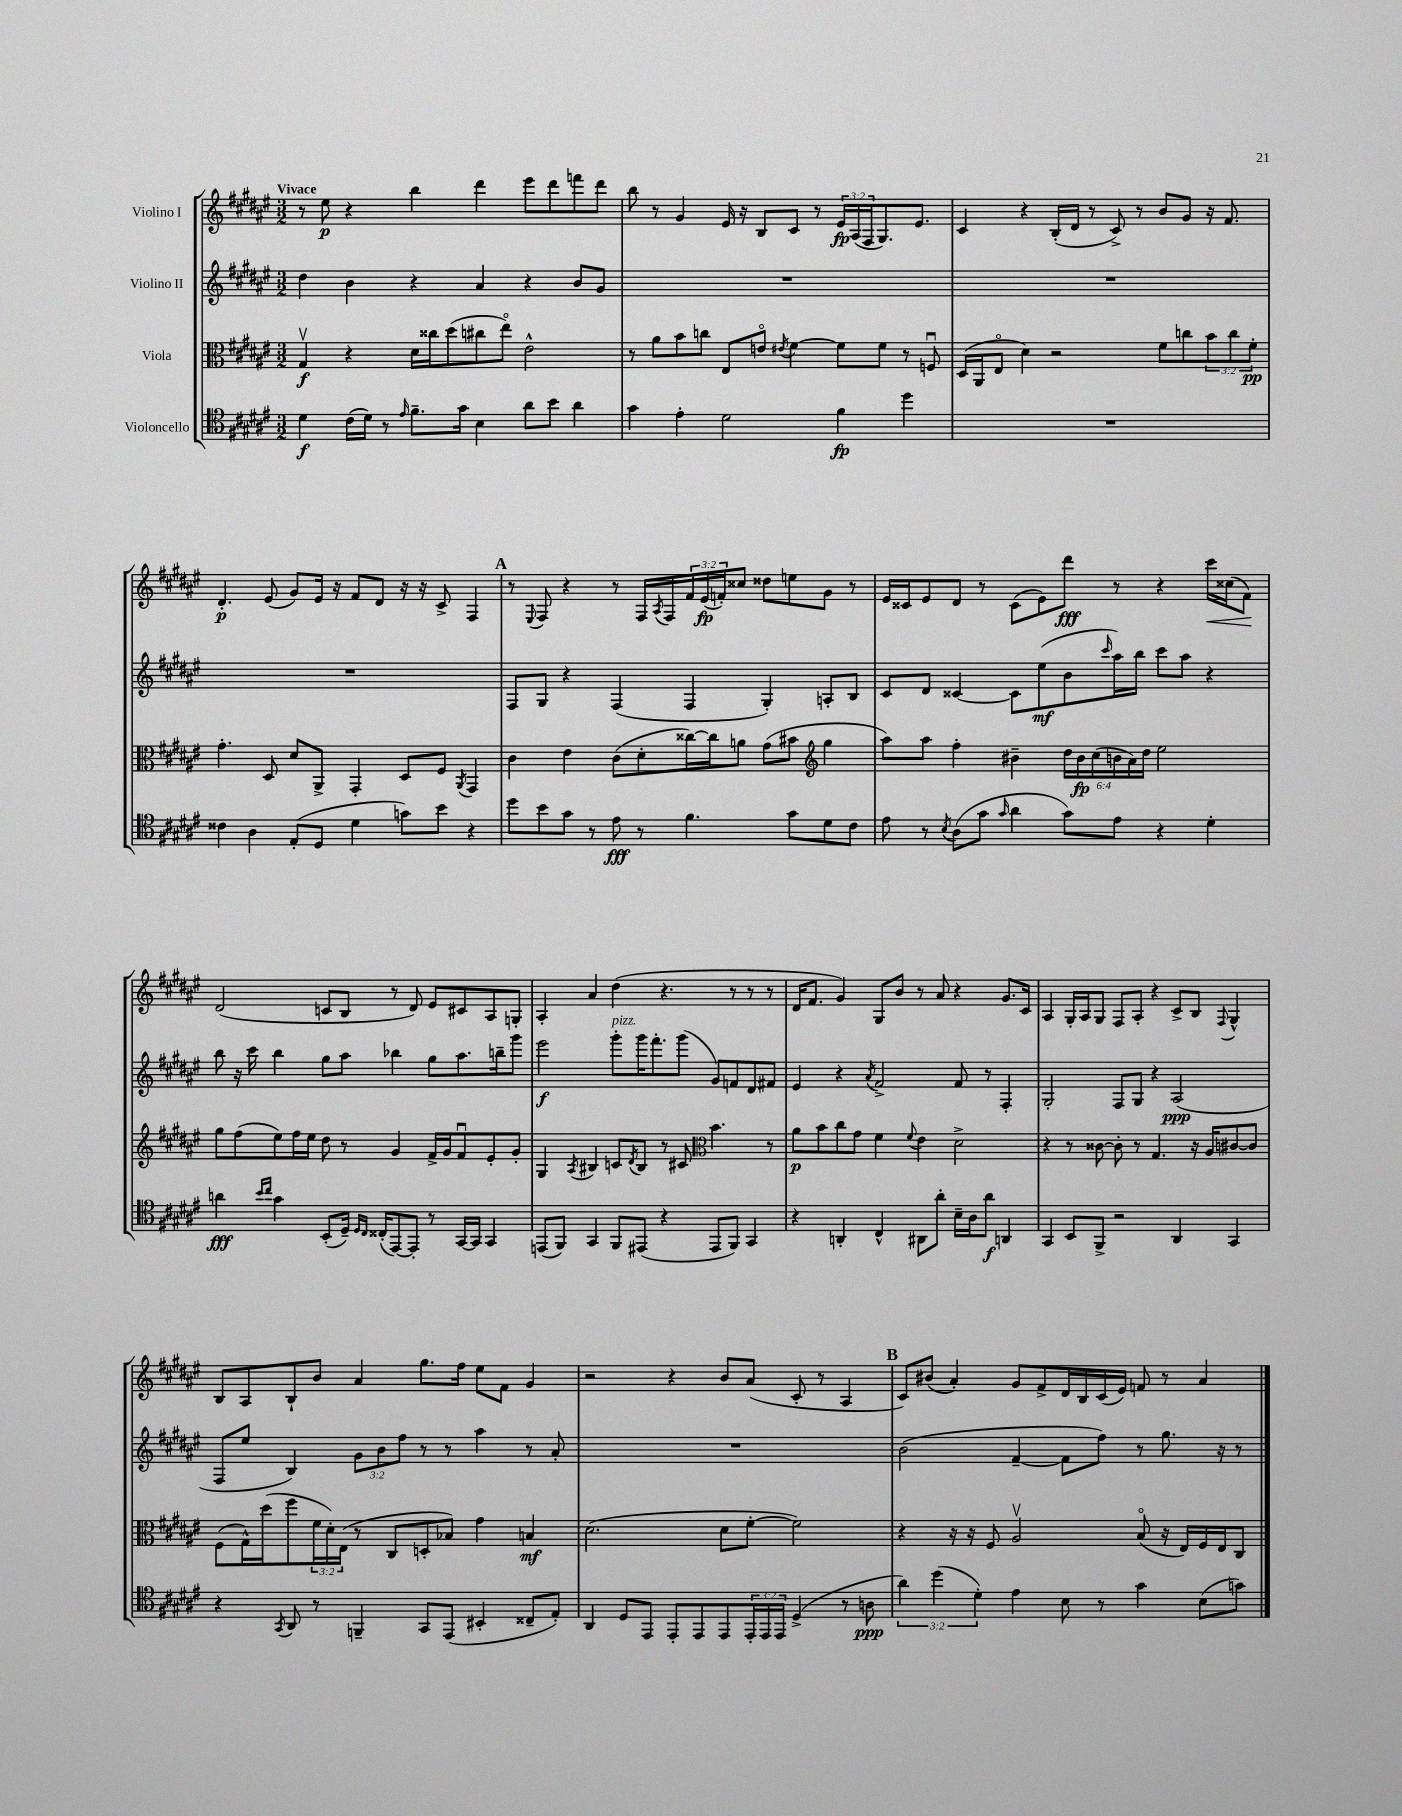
<<
\new StaffGroup <<
\new Staff = "s0" \with { instrumentName = "Violino I" } {
    \clef treble \key fis \major \numericTimeSignature \time 3/2 \override Staff.TupletNumber.text = #tuplet-number::calc-fraction-text \tempo "Vivace"
    r8 eis''8\p r4 b''4 dis'''4 eis'''8 dis'''8 f'''8 dis'''8 |
    b''8 r8 gis'4 eis'16 r16 b8 cis'8 r8 \tuplet 3/2 { eis'16\fp ais16( fis16 } gis8.) eis'8. |
    cis'4 r4 b16-.( dis'16 r8 cis'8->) r8 b'8 gis'8 r16 fis'8. |
    dis'4.-.\p eis'8( gis'8) eis'16 r16 fis'8 dis'8 r16 r16 cis'8-> fis4 |
    \mark \markup { \bold "A" } r8 \appoggiatura { eis8 } fis8 r4 r8 fis16 \acciaccatura { ais8 } fis16 \tuplet 3/2 { fis'16 eis'16\fp( f'16-.) } cisis''8 disis''8 e''8 gis'8 r8 |
    eis'16 cisis'16 eis'8 dis'8 r8 cisis'8( eis'8) dis'''8\fff r8 r4 cis'''16\< cisis''16( fis'8\!) |
    dis'2( c'8 b8 r8 dis'8) eis'8 cis'8 ais8 g8-. |
    ais4-. ais'4 dis''4( r4. r8 r8 r8 |
    dis'16 fis'8. gis'4) gis8 b'8 r8 ais'8 r4 gis'8. cis'16 |
    ais4 gis16-. ais16 gis8 fis8 ais8-. r4 cis'8-> b8 \appoggiatura { fis8 } gis4-^ |
    b8 ais8 b8-! b'8 ais'4 gis''8. fis''16 eis''8 fis'8 gis'4 |
    r2 r4 b'8 ais'8( cis'8-. r8 ais4 |
    \mark \markup { \bold "B" } cis'8) bis'8( ais'4-.) gis'8 fis'8-> dis'16 b16 cis'16( eis'16) f'8 r8 ais'4 \bar "|." |
}
\new Staff = "s1" \with { instrumentName = "Violino II" } {
    \clef treble \key fis \major \numericTimeSignature \time 3/2 \override Staff.TupletNumber.text = #tuplet-number::calc-fraction-text
    dis''4 b'4 r4 ais'4 r4 b'8 gis'8 |
    R1. |
    R1. |
    R1. |
    \mark \markup { \bold "A" } fis8 gis8 r4 fis4( fis4 gis4-.) a8-. b8 |
    cis'8 dis'8 cisis'4~ cisis'8 eis''8\mf( b'8 \grace { cis'''16 } ais''16) b''16 cis'''8 ais''8 r4 |
    b''8 r16 cis'''16 b''4 gis''8 ais''8 bes''4 gis''8 ais''8. b''16-- gis'''8 |
    eis'''2\f gis'''8-.^\markup { \italic "pizz." } gis'''16 fis'''8.-. gis'''8( gis'8) f'8 dis'8 fis'8 |
    eis'4 r4 \acciaccatura { ais'8 } fis'2-> fis'8 r8 fis4-. |
    gis2-. fis8 gis8 r4 ais2\ppp( |
    fis8 eis''8 b4) \tuplet 3/2 { gis'8 b'8 fis''8 } r8 r8 ais''4 r8 ais'8-. |
    R1. |
    \mark \markup { \bold "B" } b'2( fis'4~-- fis'8 fis''8) r8 gis''8. r16 r8 \bar "|." |
}
\new Staff = "s2" \with { instrumentName = "Viola" } {
    \clef alto \key fis \major \numericTimeSignature \time 3/2 \override Staff.TupletNumber.text = #tuplet-number::calc-fraction-text
    gis4\upbow\f r4 dis'16 cisis''16 dis''8( cis''8 eis''8\flageolet) eis'2-^ |
    r8 ais'8 b'8 c''8 eis8 e'8\flageolet \acciaccatura { eis'8 } fis'4~ fis'8 fis'8 r8 f8\downbow |
    dis16( ais,16 eis8\flageolet dis'4) r2 fis'8 c''8 \tuplet 3/2 { b'8 c''8 fis'8-.\pp } |
    gis'4.-. dis8 dis'8 ais,8-> gis,4-. dis8 fis8 \acciaccatura { ais,8 } gis,4 |
    \mark \markup { \bold "A" } cis'4 eis'4 cis'8( dis'8-. cisis''16~) cisis''16 a'8 gis'8( bis'8 \clef treble gis''4 |
    ais''8) ais''8 fis''4-. bis'4-- \tuplet 6/4 { dis''16 bis'16\fp cis''16( b'16 ais'16) dis''16 } eis''2 |
    gis''8 fis''8( eis''8) fis''16 eis''16 dis''8 r8 gis'4 fis'16-> gis'16 fis'8\downbow eis'8-. gis'8-. |
    gis4 \acciaccatura { ais8 } bis4 c'8 \acciaccatura { dis'8 } bis8 r8 cis'8 \clef alto b'4. r8 |
    ais'8\p b'8 cis''8 gis'8 fis'4 \appoggiatura { fis'8 } eis'4 dis'2-> |
    r4 r8 cisis'8~ cisis'8-. r8 gis4. r16 ais16 cis'8~ cis'8 |
    fis8( gis16-^) dis''16( fis''8 \tuplet 3/2 { fis'16 dis'16-.) eis16( } r8 cis8 d8-. bes8) gis'4 b4\mf |
    dis'2.( dis'8 fis'8~-. fis'2) |
    \mark \markup { \bold "B" } r4 r16 r16 fis8 ais2\upbow b8\flageolet( r16 eis16) fis16 eis16 cis8 \bar "|." |
}
\new Staff = "s3" \with { instrumentName = "Violoncello" } {
    \clef tenor \key fis \major \numericTimeSignature \time 3/2 \override Staff.TupletNumber.text = #tuplet-number::calc-fraction-text
    dis'4\f cis'16( dis'16) r8 \grace { eis'16 } fis'8.-- gis'16 b4 ais'8 b'8 ais'4 |
    gis'4 eis'4-. dis'2 fis'4\fp dis''4 |
    R1. |
    cisis'4 ais4 eis8-.( dis8 dis'4 g'8) b'8 r4 |
    \mark \markup { \bold "A" } dis''8 b'8 gis'8 r8 eis'8\fff r8 fis'4. gis'8 dis'8 cis'8 |
    eis'8 r8 \acciaccatura { b8 } ais8( gis'8 \grace { gis'16 } ais'4 gis'8) eis'8 r4 dis'4-. |
    a'4\fff \grace { b'16 cis''16 } gis'4 b,8-.( dis16--) \grace { dis16 cis16 } cisis16-.( eis,8~) eis,8-. r8 gis,16~ gis,16 gis,4 |
    e,8( fis,8) gis,4 fis,8 eis,8( r4 eis,8 fis,8) gis,4 |
    r4 a,4-. cis4-^ ais,8 ais'8-. b16-- ais16 ais'8\f a,4 |
    gis,4 b,8 fis,8-> r2 ais,4 gis,4 |
    r4 \acciaccatura { gis,8 } ais,8 r8 f,4-- gis,8 eis,8( bis,4-. cisis8-- eis8-.) |
    ais,4 dis8 eis,8 eis,8-. eis,8 eis,8 \tuplet 3/2 { eis,16-. eis,16 eis,16 } dis4->( r8 a8\ppp |
    \mark \markup { \bold "B" } \tuplet 3/2 { ais'4) dis''4( dis'4-.) } eis'4 b8 r8 gis'4 b8( g'8) \bar "|." |
}
>>
>>
\layout { \context { \Score \remove "Bar_number_engraver" } }
